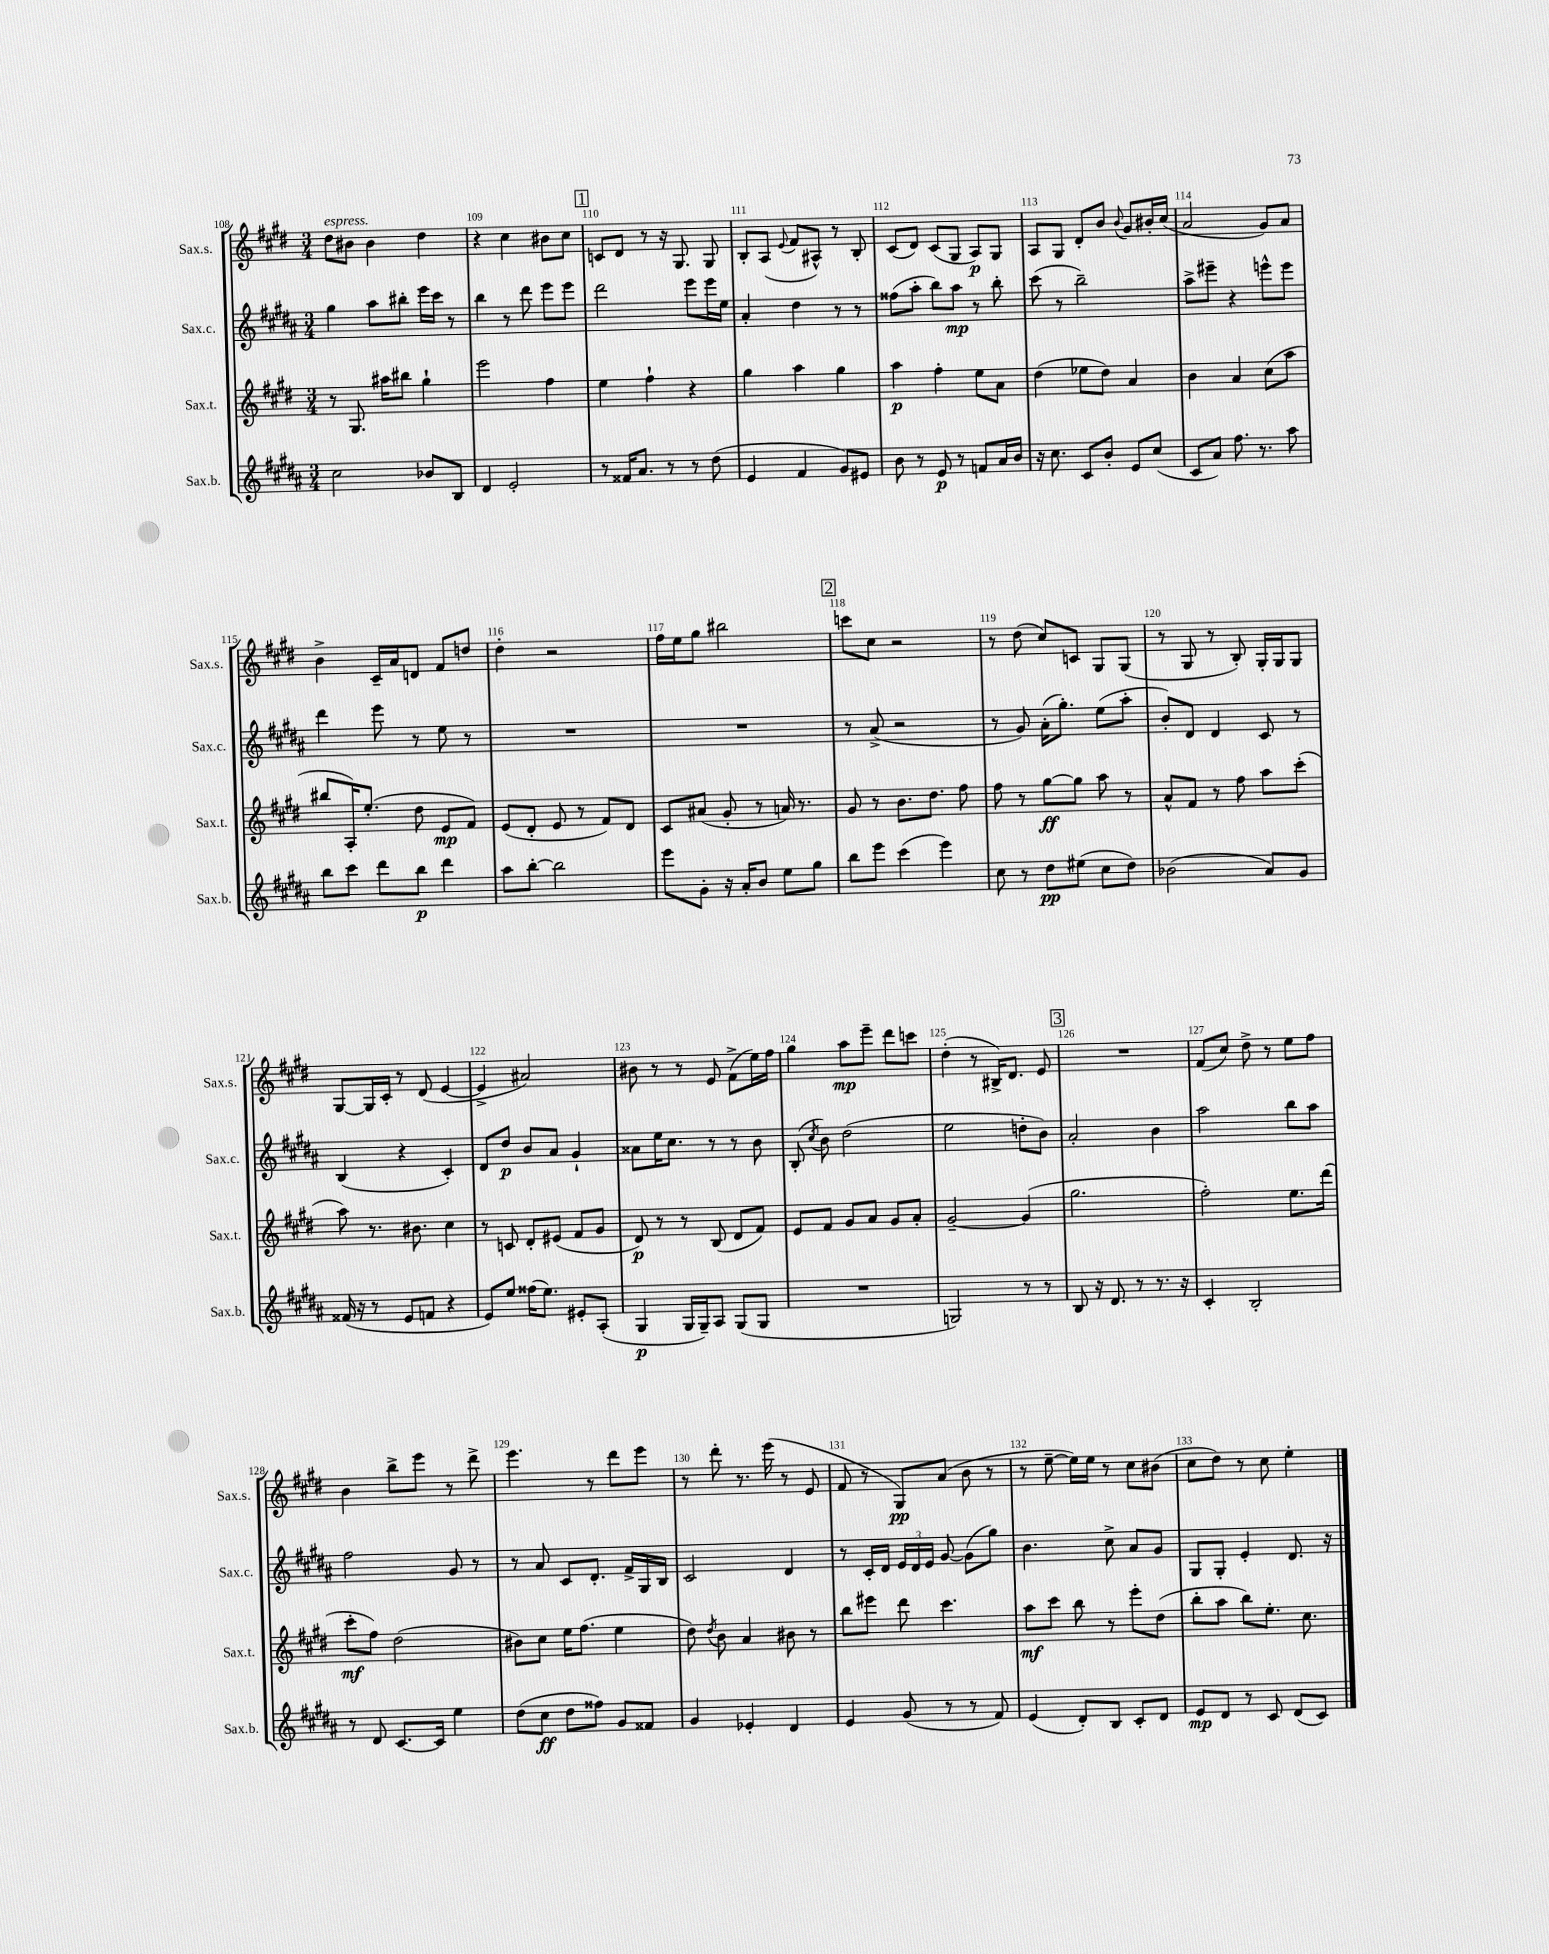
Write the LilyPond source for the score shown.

<<
\new StaffGroup <<
\new Staff = "s0" \with { instrumentName = "Sax.s." shortInstrumentName = "Sax.s." } {
    \clef treble \key e \major \numericTimeSignature \time 3/4
    \autoBeamOff dis''8[^\markup { \italic "espress." } bis'8] bis'4 dis''4 |
    r4 cis''4 bis'8[ cis''8] |
    \mark \markup { \box "1" } c'8[ dis'8] r8 r16 gis8. gis8 |
    b8[-. a8]( \appoggiatura { e'8 } fis'8[ ais8]-^) r8 b8-. |
    cis'8[( dis'8]) cis'8[( gis8] a8[\p) gis8] |
    a8[ gis8] dis'8[-. b'8] \appoggiatura { b'8 } gis'8[ bis'16-. cis''16]( |
    a'2 gis'8[) a'8] |
    b'4-> cis'16[-- a'16 d'8] fis'8[ d''8] |
    dis''4-. r2 |
    fis''16[ e''16 gis''8] bis''2 |
    \mark \markup { \box "2" } c'''8[ cis''8] r2 |
    r8 dis''8( cis''8[) c'8] gis8[ gis8]( |
    r8 gis8 r8 b8-.) gis16[-. gis16 gis8] |
    gis8[~ gis16 cis'16]-. r8 dis'8( e'4~ |
    e'4-> ais'2) |
    bis'8 r8 r8 e'8 fis'8[->( e''16) fis''16] |
    gis''4 a''8[\mp e'''8]-- dis'''8[ c'''8] |
    dis''4-.( r8 bis16[->) dis'8.] e'8 |
    \mark \markup { \box "3" } R2. |
    fis'8[( cis''8]) dis''8-> r8 e''8[ fis''8] |
    b'4 b''8[-> e'''8] r8 dis'''8-> |
    e'''4. r8 dis'''8[ e'''8] |
    r8 dis'''8-. r8. e'''16( r8 e'8 |
    fis'8 r8 gis8[\pp) a'8]( b'8 r8 |
    r8 e''8~-- e''16[) e''16] r8 cis''8[ bis'8]( |
    cis''8[ dis''8]) r8 cis''8 e''4-. \bar "|." |
}
\new Staff = "s1" \with { instrumentName = "Sax.c." shortInstrumentName = "Sax.c." } {
    \clef treble \key b \major \numericTimeSignature \time 3/4
    \autoBeamOff gis''4 ais''8[ bis''8]-. e'''16[ cis'''16] r8 |
    b''4 r8 dis'''8 e'''8[ e'''8] |
    \mark \markup { \box "1" } dis'''2 e'''8[ e'''16 e''16] |
    ais'4-. dis''4 r8 r8 |
    fisis''8[( ais''8]-. b''8[) ais''8]\mp r8 b''8-. |
    cis'''8( r8 b''2--) |
    ais''8[-> eis'''8]-- r4 e'''8[-^ e'''8] |
    dis'''4 e'''8 r8 e''8 r8 |
    R2. |
    R2. |
    \mark \markup { \box "2" } r8 ais'8->( r2 |
    r8 gis'8) ais'16[-.( gis''8.]-.) e''8[( ais''8]-. |
    b'8[-.) dis'8] dis'4 cis'8 r8 |
    b4( r4 cis'4-.) |
    dis'8[ dis''8]\p b'8[ ais'8] gis'4-! |
    aisis'8[ e''16 cis''8.] r8 r8 b'8 |
    b8-.( \acciaccatura { cis''8 } b'8) dis''2( |
    e''2 d''8[-. b'8]) |
    \mark \markup { \box "3" } ais'2-. b'4 |
    ais''2 b''8[ ais''8] |
    fis''2 gis'8 r8 |
    r8 ais'8 cis'8[ dis'8.]-. fis'16[-> gis16 b16] |
    cis'2 dis'4 |
    r8 cis'16[-. dis'16] \tuplet 3/2 { e'16[ dis'16 e'16] } gis'8~ gis'8[( gis''8]) |
    b'4. cis''8-> ais'8[ gis'8] |
    gis8[ gis8]-. e'4-. dis'8. r16 \bar "|." |
}
\new Staff = "s2" \with { instrumentName = "Sax.t." shortInstrumentName = "Sax.t." } {
    \clef treble \key e \major \numericTimeSignature \time 3/4
    \autoBeamOff r8 gis8. ais''16[ bis''8] gis''4-! |
    e'''2 fis''4 |
    \mark \markup { \box "1" } e''4 fis''4-! r4 |
    gis''4 a''4 gis''4 |
    a''4\p fis''4-. e''8[ a'8] |
    dis''4( ees''8[ dis''8]) a'4 |
    b'4 a'4 cis''8[( a''8] |
    bis''8[ a16-.) e''8.]-.( dis''8 e'8[\mp fis'8]) |
    e'8[( dis'8]-. e'8 r8 fis'8[) dis'8] |
    cis'8[ ais'8]( gis'8-. r8 a'16) r8. |
    \mark \markup { \box "2" } gis'8 r8 b'8.[ dis''8.] fis''8 |
    fis''8 r8 gis''8[~\ff gis''8] a''8 r8 |
    a'8[-^ fis'8] r8 fis''8 a''8[ cis'''8]-.( |
    a''8) r8. bis'8. cis''4 |
    r8 c'8 dis'8[-. eis'8]( fis'8[ gis'8] |
    dis'8\p) r8 r8 b8( dis'8[ fis'8]) |
    e'8[ fis'8] gis'8[ a'8] gis'8[ a'8]-. |
    gis'2~-- gis'4( |
    \mark \markup { \box "3" } gis''2. |
    fis''2-.) e''8.[ dis'''16]( |
    cis'''8[-.\mf fis''8]) dis''2( |
    bis'8[) cis''8] e''16[ fis''8.]( e''4 |
    dis''8) \acciaccatura { dis''8 } b'8 a'4 bis'8 r8 |
    b''8[ eis'''8] dis'''8 cis'''4. |
    a''8[\mf cis'''8] b''8 r8 e'''8[-. dis''8]( |
    b''8[-. a''8] b''8[) e''8.]-. cis''8. \bar "|." |
}
\new Staff = "s3" \with { instrumentName = "Sax.b." shortInstrumentName = "Sax.b." } {
    \clef treble \key b \major \numericTimeSignature \time 3/4
    \autoBeamOff cis''2 bes'8[ b8] |
    dis'4 e'2-. |
    \mark \markup { \box "1" } r8 fisis'16[ ais'8.] r8 r8 dis''8( |
    e'4 fis'4 gis'8[) eis'8] |
    b'8 r8 e'8\p r8 f'8[ ais'16 b'16] |
    r16 cis''8. cis'8[ b'8]-. e'8[ cis''8]( |
    cis'8[ ais'8]) fis''8. r8. ais''8 |
    b''8[ cis'''8] dis'''8[ b''8]\p dis'''4 |
    ais''8[ b''8]~-. b''2 |
    e'''8[ gis'8]-. r16 ais'16[-. b'8] e''8[ gis''8] |
    \mark \markup { \box "2" } b''8[ e'''8] cis'''4( e'''4) |
    cis''8 r8 dis''8[\pp eis''8]( cis''8[ dis''8]) |
    bes'2( ais'8[) gis'8] |
    fisis'16( r16 r8 e'8[ f'8] r4 |
    e'8[) e''8] fisis''16[( e''8.]) eis'8[-. ais8]-.( |
    gis4\p gis16[ gis16--) ais8] gis8[( gis8] |
    R2. |
    g2) r8 r8 |
    \mark \markup { \box "3" } b8 r16 dis'8. r8 r8. r16 |
    cis'4-. b2-. |
    r8 dis'8 cis'8.[~ cis'16] e''4 |
    dis''8[( cis''8]\ff dis''8[ fisis''8]) gis'8[ fisis'8] |
    gis'4 ees'4-. dis'4 |
    e'4 gis'8( r8 r8 fis'8) |
    e'4( dis'8[-.) b8] cis'8[-. dis'8] |
    e'8[\mp dis'8] r8 cis'8 dis'8[( cis'8]) \bar "|." |
}
>>
>>
\layout { \context { \Score currentBarNumber = #108 \override BarNumber.break-visibility = ##(#f #t #t) barNumberVisibility = #all-bar-numbers-visible } }
